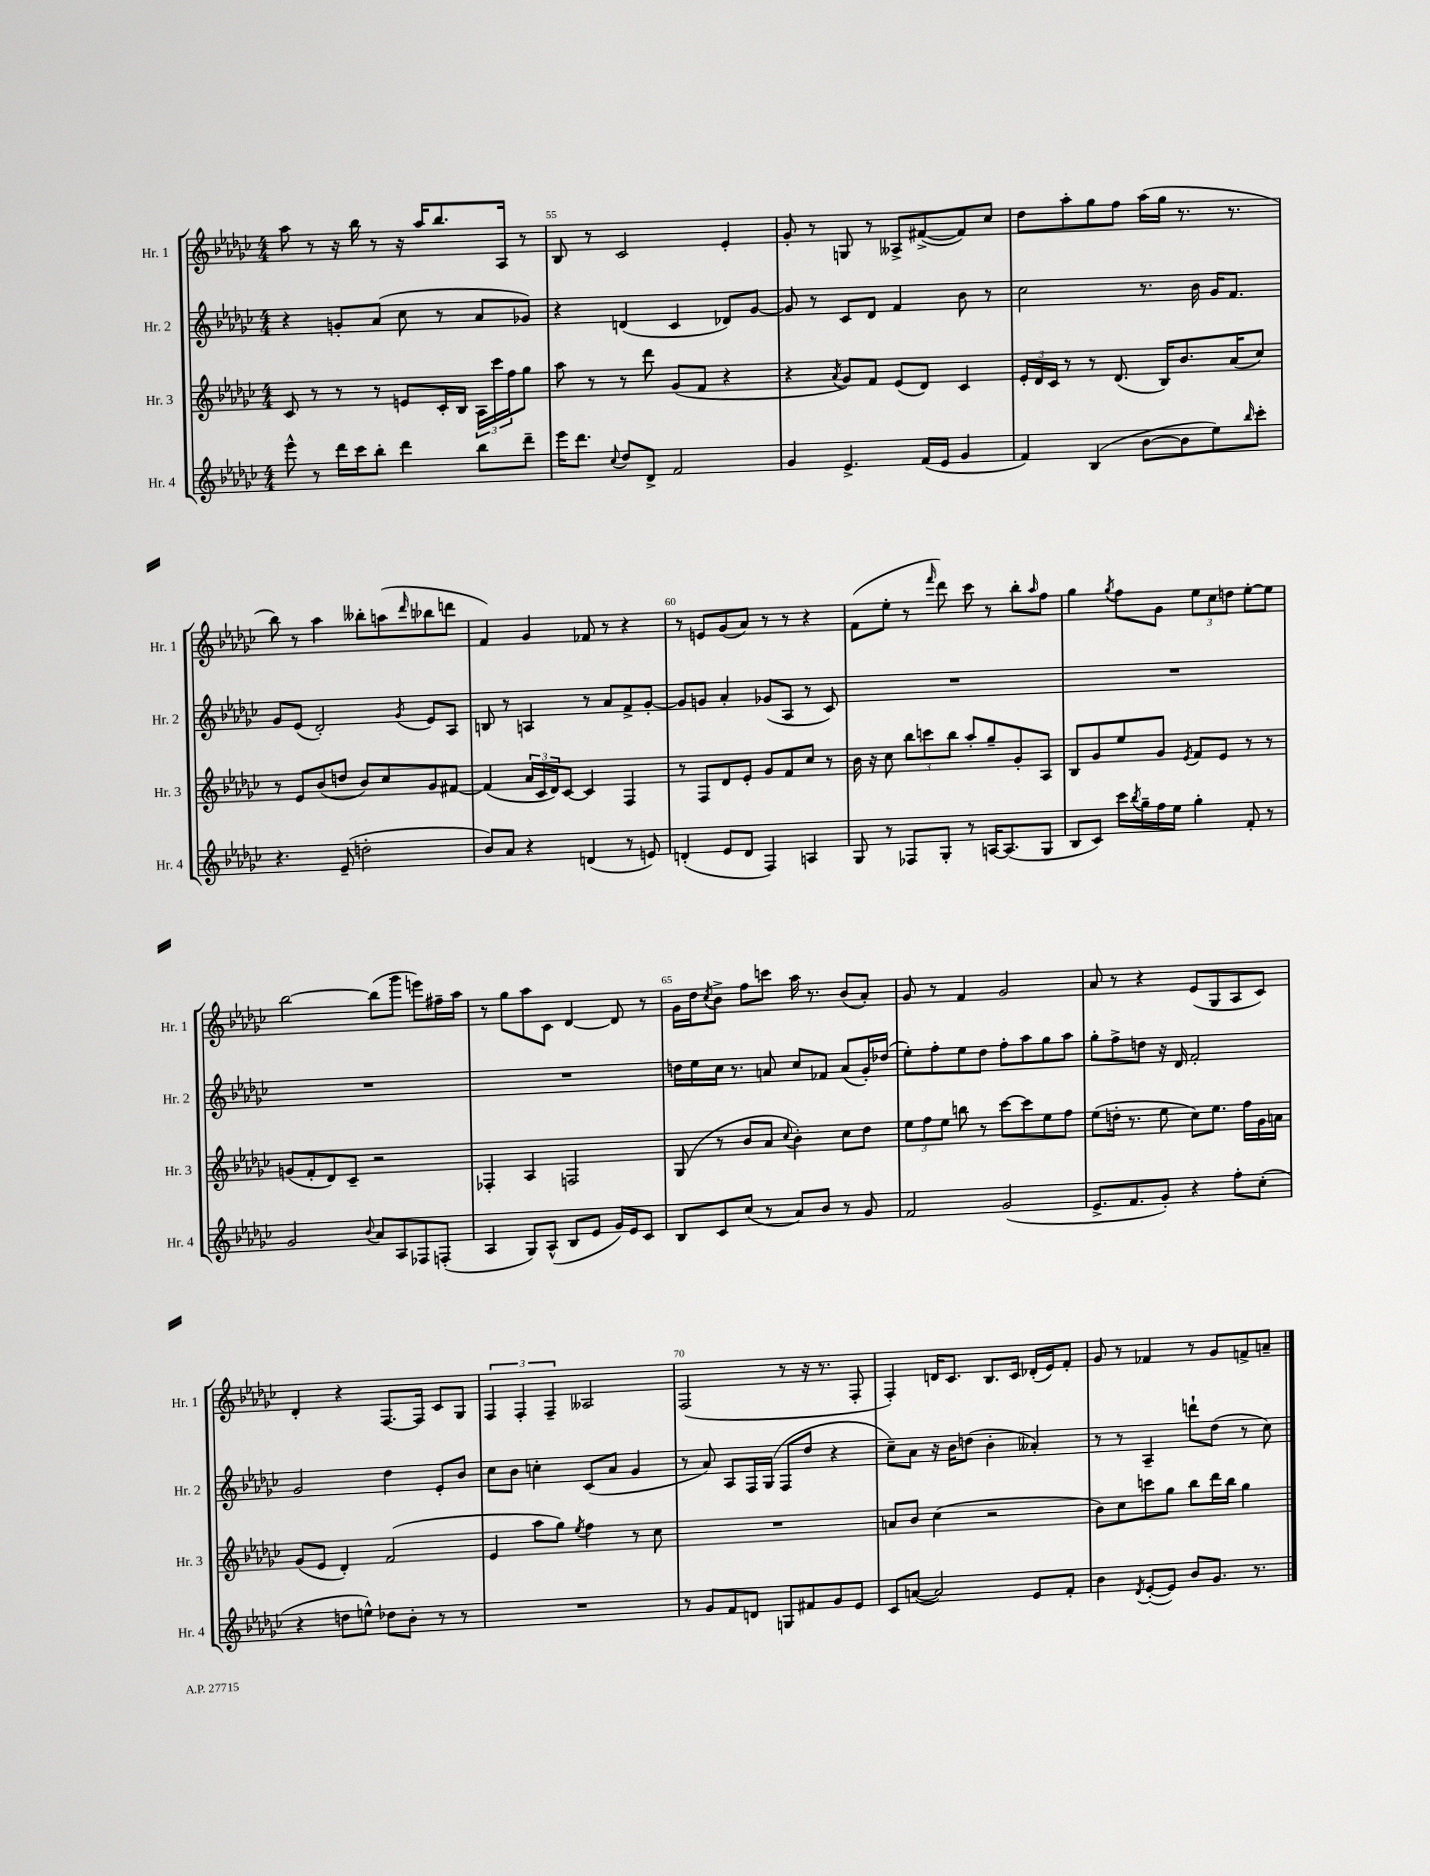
<<
\new StaffGroup <<
\new Staff = "s0" \with { instrumentName = "Hr. 1" shortInstrumentName = "Hr. 1" } {
    \clef treble \key ges \major \numericTimeSignature \time 4/4
    aes''8 r8 r16 bes''16 r8 r16 aes''16 bes''8. aes16 r8 |
    bes8 r8 ces'2 ees'4-. |
    ges'8-. r8 g8 r8 aeses8-> fis'8~->( fis'8) ces''8 |
    des''8 aes''8-. ges''8 f''8 aes''16( ges''16 r8. r8. |
    bes''8) r8 aes''4 beses''8-. a''8( \grace { des'''16 } bes''8 d'''8 |
    f'4) ges'4 fes'8 r8 r4 |
    r8 e'8 ges'8( aes'8) r8 r8 r4 |
    f'8( ees''8-. r8 \grace { f'''16 } des'''8) ces'''8 r8 bes''8-. \grace { aes''16 } f''8 |
    ges''4 \acciaccatura { ges''8 } f''8 ges'8 \tuplet 3/2 { ees''8 ces''8 d''8 } ees''8~-. ees''8 |
    bes''2~ bes''8( ges'''8 e'''8) fis''16-- aes''16 |
    r8 ges''8 aes''8 ces'8 des'4~ des'8 r8 |
    ges'16 des''16 \acciaccatura { ces''8 } bes'8-> f''8 c'''8 aes''16 r8. bes'8( aes'8-.) |
    ges'8 r8 f'4 ges'2 |
    aes'8 r8 r4 ees'8( ges8 aes8 ces'8) |
    des'4-. r4 f8.~ f16 ces'8 ges8 |
    \tuplet 3/2 { f4 f4-. f4-- } aeses2 |
    f2( r8 r16 r8. f8-. |
    f4-.) d'16 ces'8. bes8. ces'16 des'16-.( ees'16) f'8-. |
    ges'8 r8 fes'4 r8 ges'8 f'8-> a'8-- \bar "|." |
}
\new Staff = "s1" \with { instrumentName = "Hr. 2" shortInstrumentName = "Hr. 2" } {
    \clef treble \key ges \major \numericTimeSignature \time 4/4
    r4 g'8-. aes'8( ces''8 r8 aes'8 ges'8) |
    r4 d'4( ces'4 des'8) ges'8~ |
    ges'8 r8 ces'8 des'8 f'4 bes'8 r8 |
    ces''2 r8. bes'16 ges'16 f'8. |
    ges'8 ees'8( des'2-.) \acciaccatura { ges'8 } ees'8 aes8 |
    b8 r8 a4 r8 aes'8 f'8-> ges'8~-. |
    ges'8 g'8 aes'4-. ges'8( aes8 r8 ces'8) |
    R1 |
    R1 |
    R1 |
    R1 |
    d''16 ees''16 ces''16 r8. a'8 ces''8 fes'8 a'8( ges'16-.) des''16( |
    ees''8-.) f''8-. ees''8 des''8 f''8-. aes''8 ges''8 aes''8 |
    ges''8-. f''8-> d''8 r16 des'16 f'2-. |
    ges'2 des''4 ees'8-. bes'8 |
    ces''8 bes'8 c''4-. ces'8( aes'8 ges'4 |
    r8 aes'8) aes8 f16 ges16( f8 des''8 r4 |
    ces''8--) aes'8 r16 bes'16 d''8( bes'4-. aeses'4-.) |
    r8 r8 aes4-- d'''8-! des''8( r8 ces''8) \bar "|." |
}
\new Staff = "s2" \with { instrumentName = "Hr. 3" shortInstrumentName = "Hr. 3" } {
    \clef treble \key ges \major \numericTimeSignature \time 4/4
    ces'8 r8 r8 r8 e'8 ces'16-. bes16 \tuplet 3/2 { aes16 ces'''16 f''16 } ges''8 |
    aes''8 r8 r8 des'''8 ges'8( f'8 r4 |
    r4 \acciaccatura { aes'8 } ges'8) f'8 ees'8( des'8) ces'4 |
    \tuplet 3/2 { ees'16-. des'16 ces'16 } r8 r8 des'8.( bes16) bes'8. aes'16( ces''8) |
    r8 ees'8 bes'8( d''8 bes'8) ces''8 ges'8 fis'8~ |
    fis'4( \tuplet 3/2 { aes'16 ces'16 des'16) } ces'8~ ces'4 f4 |
    r8 f8 des'8 ees'8-. ges'8 f'8 ces''8 r8 |
    bes'16 r16 ces''8 \tuplet 3/2 { bes''8 c'''8 bes''8 } aes''8-. ges''8-- ges'8-. aes8 |
    bes8 ges'8 ees''8 ges'8 \acciaccatura { ees'8 } f'8 ees'8 r8 r8 |
    g'8( f'8-. des'8) ces'8-- r2 |
    fes4-. aes4 f2 |
    ges8( r8 bes'8 aes'8 \appoggiatura { ces''8 } bes'4-.) ces''8 des''8 |
    \tuplet 3/2 { ees''8 f''8 ees''8 } b''8 r8 ces'''8~ ces'''8 ees''8 f''8 |
    ees''8( d''16-. r8. ees''8 ces''8) ees''8. f''16 ges'16 a'16 |
    ges'8( ees'8 des'4-.) f'2( |
    ees'4 aes''8 ges''8) \acciaccatura { ees''8 } f''4 r8 ces''8 |
    R1 |
    a'8 bes'8 ces''4( r2 |
    bes'8) ces''8 c'''8 ges''8 bes''8 des'''16 bes''16 ges''4 \bar "|." |
}
\new Staff = "s3" \with { instrumentName = "Hr. 4" shortInstrumentName = "Hr. 4" } {
    \clef treble \key ges \major \numericTimeSignature \time 4/4
    ees'''8-^ r8 des'''16 ces'''16 bes''8-. des'''4 bes''8 des'''8-- |
    ees'''16 des'''8. \appoggiatura { ces''8 } des''8 des'8-> f'2 |
    ges'4 ees'4.-> f'16( ees'16 ges'4 |
    f'4) bes4( bes'8~ bes'8 ees''8) \grace { bes''16 } ces'''8-. |
    r4. ees'8--( d''2-. |
    bes'8) aes'8 r4 d'4( r8 e'8) |
    d'4-.( ees'8 d'8 f4) a4 |
    ges8 r8 fes8 ges8-. r8 a16~ a8.( ges8 |
    bes8 ces'8) ces'''16 \acciaccatura { bes''8 } ges''16-- f''16 ees''16 ges''4-. f'8-. r8 |
    ges'2 \appoggiatura { bes'8 } aes'8 aes8 fes8 f8-.( |
    aes4 ges8) aes8-^( bes8 ees'8 ges'16) ees'16 ces'8 |
    bes8 ces'8 ces''8( r8 aes'8) bes'8 r8 ges'8 |
    f'2 ges'2( |
    ees'8.-> f'8. ges'8-.) r4 f''8-. ces''8-.( |
    r4 d''8 e''8-^) des''8 bes'8-. r8 r8 |
    R1 |
    r8 ges'8 f'8 d'8 g8 fis'8 ges'8 ees'8 |
    ces'8 a'8~( a'2) ees'8 f'8-. |
    bes'4 \acciaccatura { des'8 } ees'8~-.( ees'8) bes'8 ges'8. r8. \bar "|." |
}
>>
>>
\layout { \context { \Score currentBarNumber = #54 \override BarNumber.break-visibility = ##(#f #t #t) barNumberVisibility = #(every-nth-bar-number-visible 5) } }
